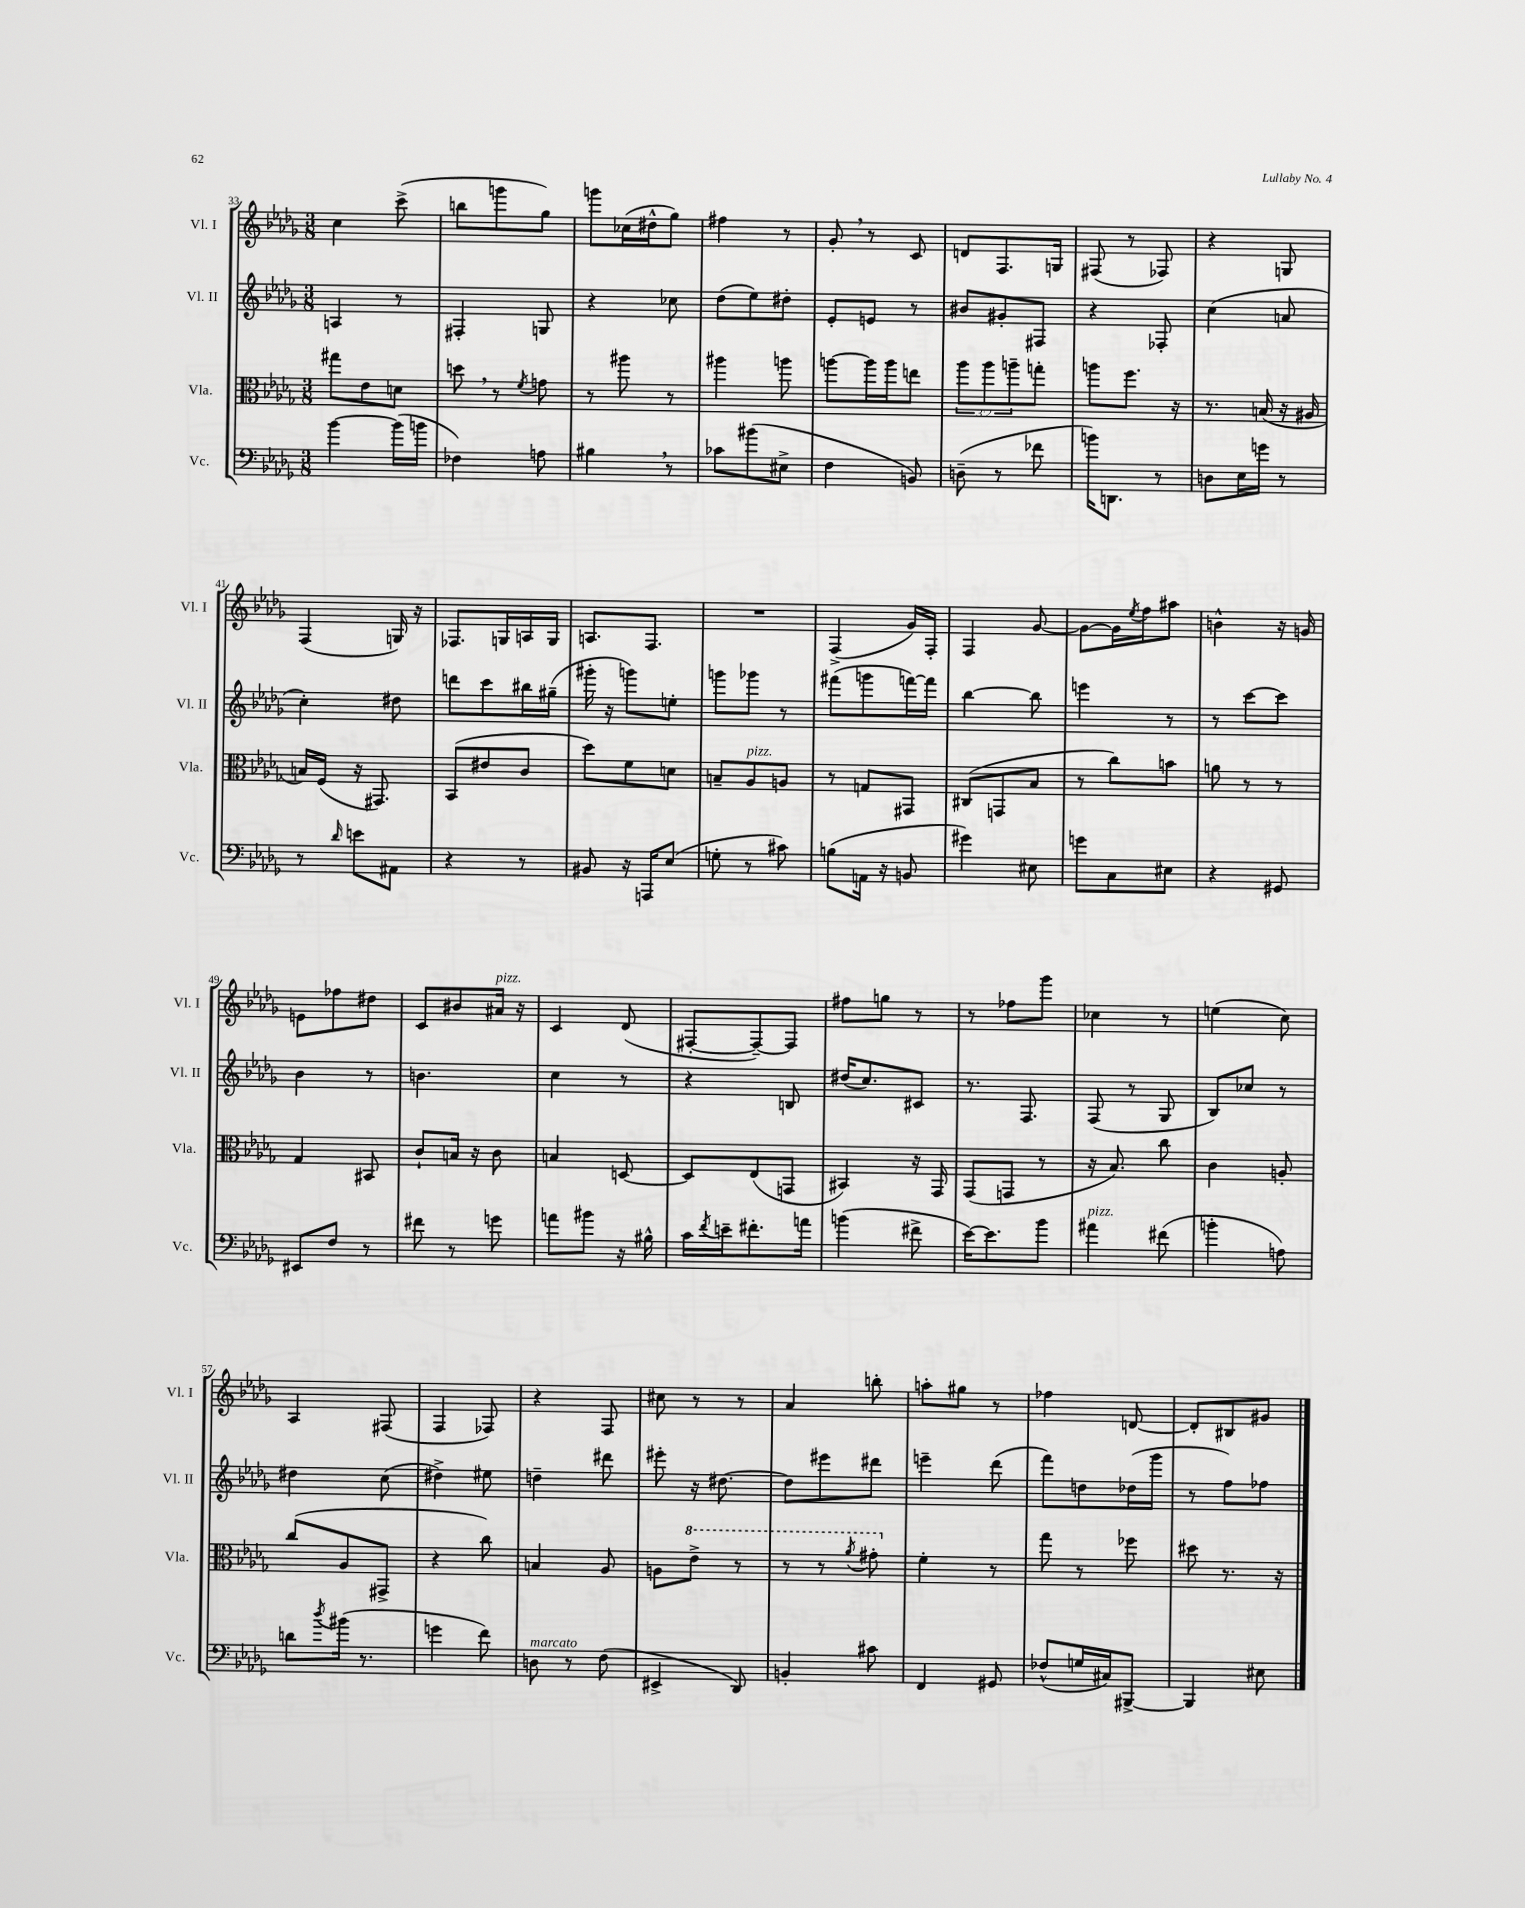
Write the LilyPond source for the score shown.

<<
\new StaffGroup <<
\new Staff = "s0" \with { instrumentName = "Vl. I" shortInstrumentName = "Vl. I" } {
    \clef treble \key des \major \numericTimeSignature \time 3/8
    c''4 c'''8->( |
    b''8 g'''8 ges''8) |
    g'''8 ces''16( dis''16-^ ges''8) |
    fis''4 r8 |
    ges'8-. \breathe r8 c'8 |
    d'8 f8. g16 |
    fis8( r8 fes8) |
    r4 g8 |
    f4( g16) r16 |
    fes8. g16 a16 g16 |
    a8. f8. |
    R4. |
    f4->( ges'16) f16-. |
    f4 ges'8~ |
    ges'8~ ges'16 \acciaccatura { ees''8 } f''16 ais''8 |
    b'4-^ r16 g'16 |
    e'8 fes''8 dis''8 |
    c'8 bis'8 ais'16^\markup { \italic "pizz." } r16 |
    c'4 des'8( |
    fis8~-. fis8~--) fis8 |
    fis''8 g''8 r8 |
    r8 fes''8 ges'''8 |
    ces''4 r8 |
    e''4( c''8) |
    aes4 fis8( |
    f4 fes8) |
    r4 f8 |
    cis''8 r8 r8 |
    aes'4 b''8-. |
    a''8-. gis''8 r8 |
    fes''4 d'8~ |
    d'8-. bis8 gis'8 \bar "|." |
}
\new Staff = "s1" \with { instrumentName = "Vl. II" shortInstrumentName = "Vl. II" } {
    \clef treble \key des \major \numericTimeSignature \time 3/8
    a4 r8 |
    fis4-. g8 |
    r4 ces''8 |
    des''8( ees''8) dis''8-. |
    ees'8-. e'8 r8 |
    bis'8 gis'8-. fis8 |
    r4 fes8-. |
    c''4( a'8 |
    c''4-.) dis''8 |
    d'''8 c'''8 bis''16 gis''16--( |
    gis'''16-. r16 g'''8) e''8-. |
    g'''8 ges'''8 r8 |
    fis'''8( g'''8 f'''16~) f'''16 |
    bes''4~ bes''8 |
    e'''4 r8 |
    r8 c'''8~ c'''8 |
    bes'4 r8 |
    b'4. |
    c''4 r8 |
    r4 b8 |
    dis''16( c''8.) cis'8 |
    r8. f8. |
    f8( r8 ges8 |
    bes8) ces''8 r8 |
    dis''4 c''8( |
    dis''4->) eis''8 |
    d''4-- dis'''8 |
    eis'''8-. r16 dis''8.~ |
    dis''8 eis'''8 dis'''8 |
    e'''4-- des'''8( |
    f'''8) d''8 des''16( ges'''16 |
    r8 f''8) fes''8 \bar "|." |
}
\new Staff = "s2" \with { instrumentName = "Vla." shortInstrumentName = "Vla." } {
    \clef alto \key des \major \numericTimeSignature \time 3/8 \override Staff.TupletNumber.text = #tuplet-number::calc-fraction-text
    gis''8 ees'8 d'8 |
    d''8 \breathe r8 \acciaccatura { f'8 } g'8 |
    r8 ais''8 r8 |
    ais''4 a''8 |
    a''8~ a''16 a''16 e''8 |
    \tuplet 3/2 { aes''8 aes''8 a''8-- } g''8-. |
    a''8 f''8. r16 |
    r8. b16( r16 ais16 |
    b16) f16( r16 gis,8.) |
    bes,8( eis'8 c'8 |
    des''8) f'8 d'8 |
    b8-- aes8^\markup { \italic "pizz." } a8 |
    r8 g8 gis,8 |
    cis8( g,8 bes8 |
    r8 c''8) b'8 |
    a'8 r8 r8 |
    ges4 bis,8 |
    c'8-! b16 r16 c'8 |
    b4 d8~ |
    d8 ees8( g,8 |
    bis,4) r16 ges,16 |
    ges,8( g,8 r8 |
    r16 bes8.) c''8 |
    c'4 a8-. |
    c''8( aes8 gis,8-> |
    r4 c''8) |
    b4 aes8 |
    a8 \ottava #1 ees''8-> r8 |
    r8 r8 \acciaccatura { aes''8 } gis''8-. \ottava #0 |
    f'4-. r8 |
    ges''8 r8 fes''8 |
    dis''8 r8. r16 \bar "|." |
}
\new Staff = "s3" \with { instrumentName = "Vc." shortInstrumentName = "Vc." } {
    \clef bass \key des \major \numericTimeSignature \time 3/8
    bes'4~ bes'16( b'16 |
    fes4) a8 |
    bis4 \breathe r8 |
    ces'8 bis'8( eis8-> |
    f4 b,8) |
    d8--( r8 fes'8 |
    b'16) d,8. r8 |
    d8 ees16 g'16 r8 |
    r8 \grace { des'16 } e'8 ais,8 |
    r4 r8 |
    bis,8 r16 a,,16 ees8( |
    g8-. r8 cis'8) |
    b8( a,16 r16 b,8 |
    gis'4) eis8 |
    g'8 c8 eis8 |
    r4 gis,8 |
    eis,8 f8 r8 |
    fis'8 r8 g'8 |
    a'8 bis'8 r16 bis16-^ |
    c'16 \acciaccatura { f'8 } e'16-- fis'8.-. a'16 |
    b'4( fis'8-> |
    ees'16~) ees'8. bes'8 |
    ais'4^\markup { \italic "pizz." } fis'8( |
    b'4-. a8) |
    d'8 \acciaccatura { des''8 } bis'16( r8. |
    g'4 f'8) |
    d8^\markup { \italic "marcato" } r8 f8( |
    eis,4-> des,8) |
    b,4-. cis'8 |
    f,4 gis,8 |
    fes8-^( g16 cis16) bis,,8~-> |
    bis,,4 eis8 \bar "|." |
}
>>
>>
\layout { \context { \Score currentBarNumber = #33 } }
